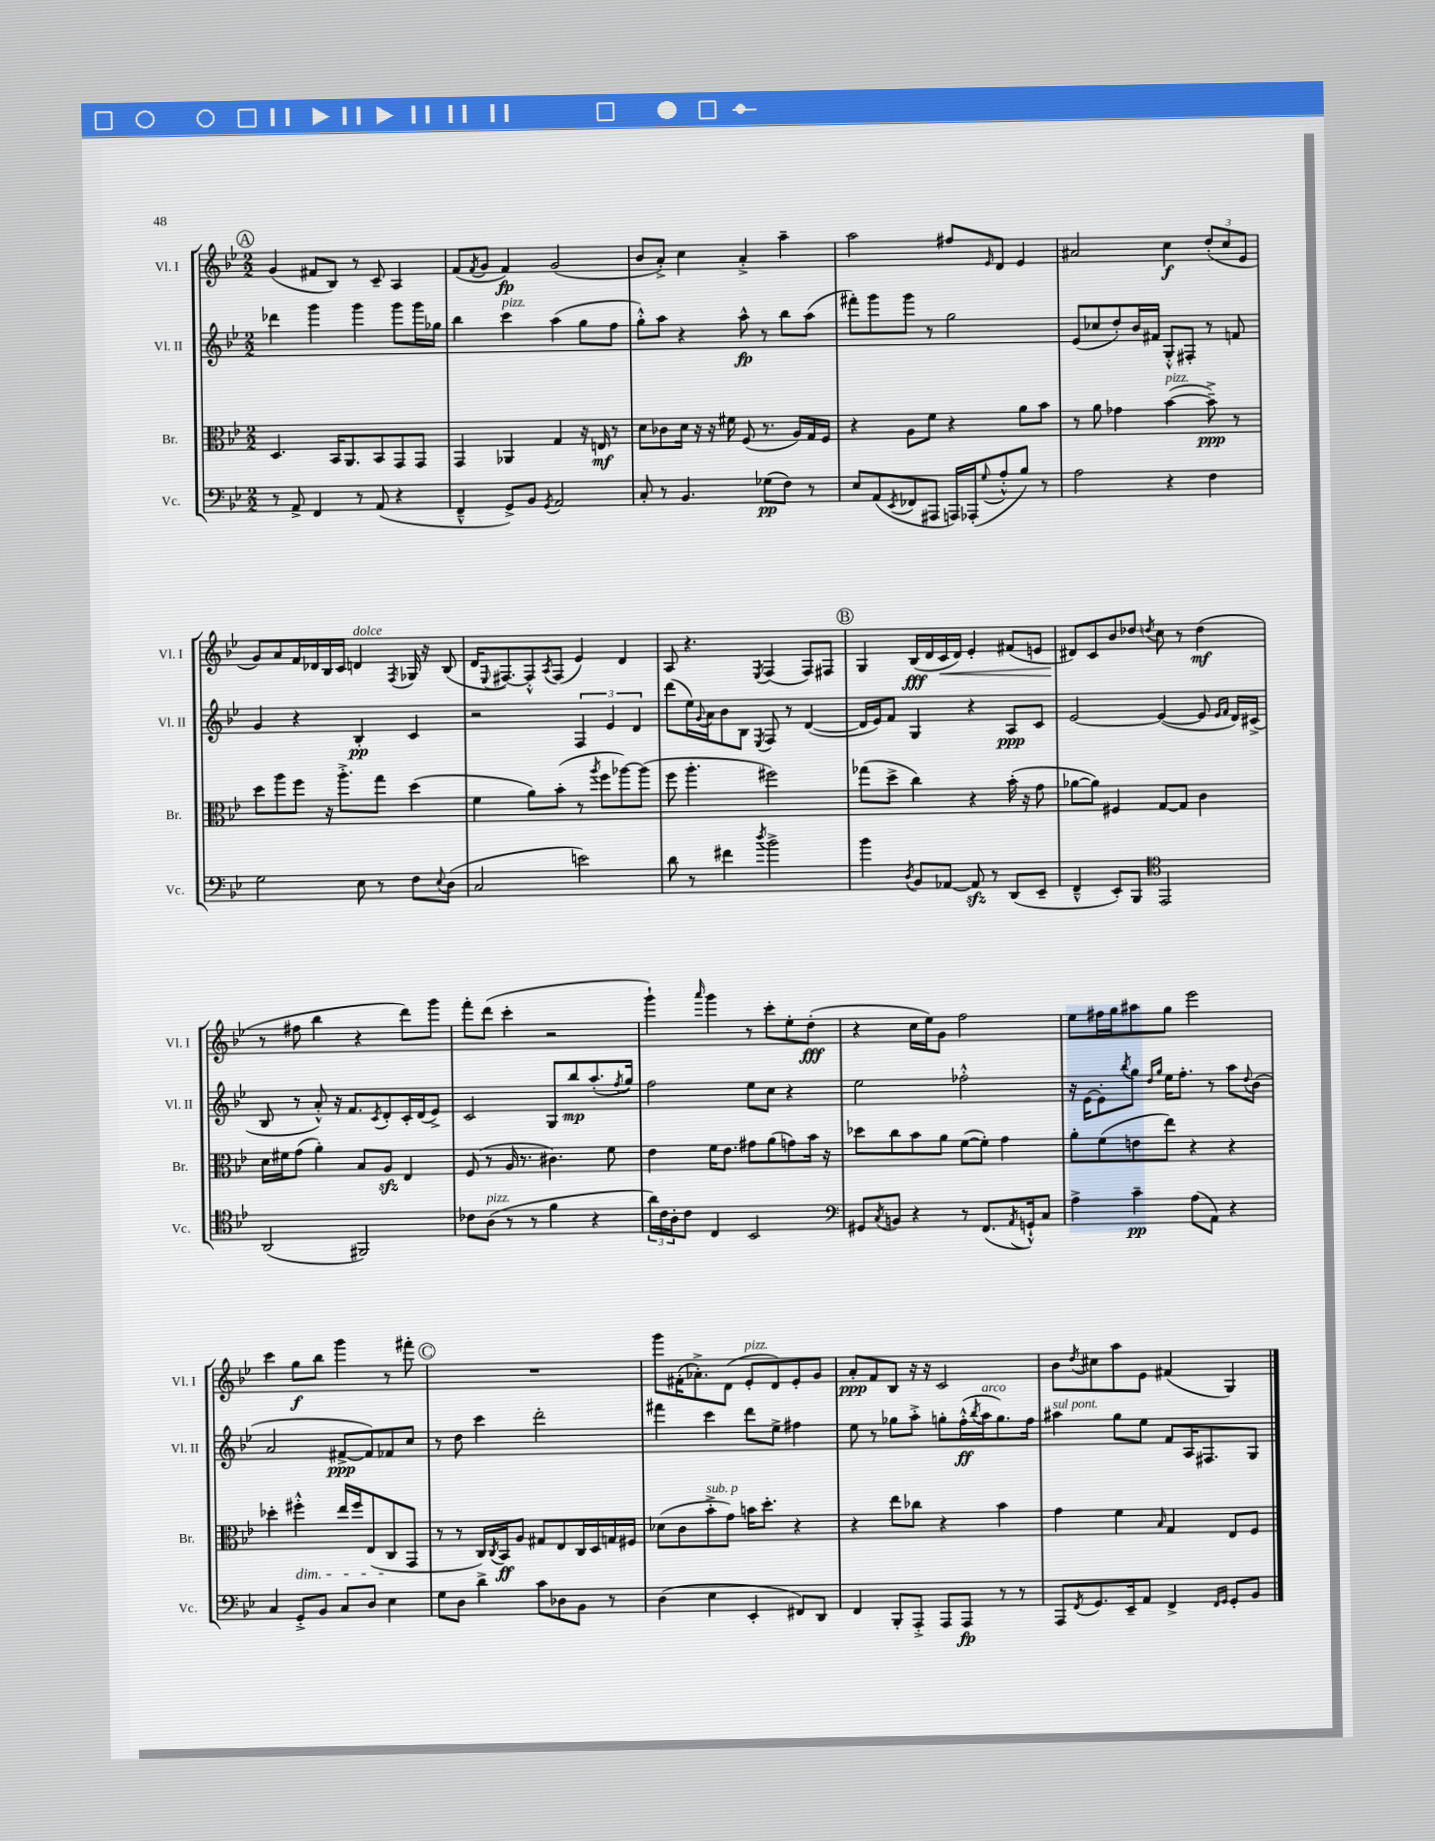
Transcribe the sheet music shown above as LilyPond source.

<<
\new StaffGroup <<
\new Staff = "s0" \with { instrumentName = "Vl. I" shortInstrumentName = "Vl. I" } {
    \clef treble \key bes \major \numericTimeSignature \time 2/2
    \mark \markup { \circle "A" } g'4( fis'8 bes8) r8 c'8-- a4 |
    f'8( \acciaccatura { f'8 } g'8 f'4\fp) g'2( |
    bes'8 a'8-.->) c''4 a'4-.-> a''4-- |
    a''2 fis''8 \grace { ees'16 } d'8 ees'4 |
    ais'2 c''4\f \tuplet 3/2 { d''8-.( c''8 ees'8 } |
    g'8) a'8 f'16 des'16 bes16 c'16 d'4^\markup { \italic "dolce" } \acciaccatura { f8 } ges16 r16 bes8( |
    d'16 \appoggiatura { ees8 } fis8.~) fis8-.-^ \acciaccatura { a8 } fis8( ees'4) d'4 |
    a8 r4. \acciaccatura { ees8 } f4( f8) fis8 |
    \mark \markup { \circle "B" } g4 bes16\fff( d'16 c'16\< d'16) ees'4-. fis'8( e'8 |
    dis'8\!) c'8 bes'8 des''8 \acciaccatura { d''8 } c''8 r8 d''4\mf( |
    r8 fis''8 bes''4 r4 d'''8) g'''8 |
    f'''8-. d'''8( c'''4-. r2 |
    g'''4-!) \grace { a'''16 } g'''4 r8 c'''8-. ees''8-. d''8-.\fff( |
    r4 c''16 ees''16) g'8 f''2 |
    ees''8 fis''16 g''16 ais''8 g''8 ees'''2 |
    c'''4 g''8\f bes''8 g'''4 r8 fis'''8-. |
    \mark \markup { \circle "C" } R1 |
    g'''8 fis'16-.( aes'8.-.->) d'8( ees'8-.^\markup { \italic "pizz." } d'8) ees'8-. g'8 |
    a'8-.\ppp f'8 bes8 r16 r16 c'2 |
    bes'8 \acciaccatura { d''8 } cis''8 a''8 ees'8 fis'4( g4) \bar "|." |
}
\new Staff = "s1" \with { instrumentName = "Vl. II" shortInstrumentName = "Vl. II" } {
    \clef treble \key bes \major \numericTimeSignature \time 2/2
    \mark \markup { \circle "A" } des'''4 g'''4 g'''4 g'''8 g'''16 ges''16 |
    bes''4 c'''4^\markup { \italic "pizz." } a''4( g''8 f''8 |
    g''8-.-^) a''8 r4 a''8-^\fp r8 bes''8 a''8( |
    fis'''8-.) g'''8 g'''8 r8 g''2 |
    ees'8( ces''8 d''8-.) bes'16 fis'16 g8-.-^ fis8-. r8 f'8 |
    g'4 r4 bes4-.\pp c'4 |
    r2 \tuplet 3/2 { f4 ees'4 d'4 } |
    d'''8( ees''16) \appoggiatura { g'8 } a'16 bes'8 bes8 \acciaccatura { ees8 } f8 r8 d'4~( |
    \mark \markup { \circle "B" } d'16 ees'16) f'8 g4 r4 a8\ppp c'8 |
    ees'2~ ees'4~( ees'8 \grace { ees'16 f'16 } d'16) cis'16->( |
    bes8 r8 a'8-.-^) r16 f'8. \acciaccatura { c'8 } d'8-. c'16-. d'16( ees'8->) |
    c'2 g8 bes''8\mp a''8.-.( \acciaccatura { f''8 } g''16) |
    f''2 ees''8 c''8 r4 |
    ees''2 fes''2-.-^ |
    r16 ees'16~ ees'8-. \acciaccatura { bes''8 } g''8 \grace { d''16 g''16 } ees''16 f''8.-. r8 a''8 \appoggiatura { d''8 } bes'8( |
    a'2 fis'8~->\ppp fis'8) fes'8 c''8 |
    \mark \markup { \circle "C" } r8 d''8 c'''4 d'''2-. |
    fis'''4 c'''4 d'''8 ees''8-> fis''4 |
    ees''8 r8 ges''8 a''8-.-> g''8-. f''16-.-^\ff( \acciaccatura { bes''8 } a''16^\markup { \italic "arco" } g''8.) f''16 |
    ais''4^\markup { \italic "sul pont." } g''8 ees''8 f'8 a16 fis8. g8 \bar "|." |
}
\new Staff = "s2" \with { instrumentName = "Br." shortInstrumentName = "Br." } {
    \clef alto \key bes \major \numericTimeSignature \time 2/2
    \mark \markup { \circle "A" } d4. bes,16 a,8. bes,8 g,8 g,8 |
    g,4 aes,4 g4 r16 e16\mf r8 |
    d'8 ces'8 d'16 r16 r16 fis'16 f8( r8. a16) g16 f16 |
    r4 a8 f'8 r4 a'8 bes'8 |
    r8 a'8 ges'4 bes'4~^\markup { \italic "pizz." }( bes'8--->\ppp) r8 |
    d''8 a''8 f''8 r16 a''8.-.-> g''8 d''4( |
    f'4 a'8) bes'8-.( r8 \acciaccatura { a''8 } f''8 aes''8~) aes''8( |
    f''8 a''4.-. fis''2) |
    \mark \markup { \circle "B" } ges''8( d''8-> c''4) r4 bes'16-.( r16 g'8 |
    aes'8~ aes'8) fis4 g8~ g8 c'4 |
    d'16 fis'16 g'8( a'4-.) bes8 a8\sfz ees4 |
    f8( r8 a16 r8. cis'4.) f'8 |
    ees'4 f'16 ees'8. gis'8 a'8( g'8) bes'16 r16 |
    des''8 c''8 bes'8 a'8 f'8~( f'8-.) g'4 |
    a'8-. f'8( e'8 ees''8) r4 r4 |
    des''4-. fis''4-.-^\dim ees''16 fis''16 ees8( c8\! g,8 |
    \mark \markup { \circle "C" } r8 r8 c16) \acciaccatura { c8 } bes,16\ff a8 gis8 ees8 c16 d16 g16 fis16 |
    des'8( c'8 bes'8-.->^\markup { \italic "sub. p" } g'8) b'16 d''8.-. r4 |
    r4 ees''8 ces''8 r4 bes'4 |
    g'4 f'4 \grace { bes16 } g4 ees8 f8 \bar "|." |
}
\new Staff = "s3" \with { instrumentName = "Vc." shortInstrumentName = "Vc." } {
    \clef bass \key bes \major \numericTimeSignature \time 2/2
    \mark \markup { \circle "A" } r8 a,8-> f,4 r8 a,8( r4 |
    f,4---^ g,8->) bes,8 \acciaccatura { g,8 } a,2 |
    c8-. r8 bes,4. ges8\pp( f8) r8 |
    ees8 a,8( \acciaccatura { ees,8 } fes,8 ais,,8 a,,16) aes,,16-.( \appoggiatura { g8 } a8-.-^ bes8) r8 |
    a2 r4 f4 |
    g2 ees8 r8 f8 \appoggiatura { ees8 } d8( |
    c2 e'2) |
    d'8 r8 fis'4 \acciaccatura { d''8 } bes'2-> |
    \mark \markup { \circle "B" } bes'4 \acciaccatura { d8 } bes,8 aes,8~ aes,8\sfz r8 d,8( ees,8-- |
    f,4---^ ees,8-.) bes,,8 \clef tenor ees,2 |
    a,2( fis,2) |
    ces'8 a8^\markup { \italic "pizz." }( r8 r8 f'4 r4 |
    \tuplet 3/2 { a'16) c'16 a16-. } c'8 c4 bes,2 |
    \clef bass gis,8 \acciaccatura { c8 } b,8 r4 r8 f,8.( \acciaccatura { a,8 } g,16-!-^) c8 |
    a4-> c'4--\pp a8( a,8) r4 |
    c4 g,8-.-> bes,8 c8 d8 ees4 |
    \mark \markup { \circle "C" } g8 d8 d'4-> c'8 des8 bes,8 r8 |
    d4( ees4 ees,4-. fis,8) d,8 |
    f,4 bes,,8-. a,,8-.-> a,,8 a,,8\fp r8 r8 |
    a,,8 \acciaccatura { f,8 } g,8. ees,16-- a,8 f,4-> \grace { f,16 g,16 } g,8-. bes,8 \bar "|." |
}
>>
>>
\layout { \context { \Score \remove "Bar_number_engraver" } }
